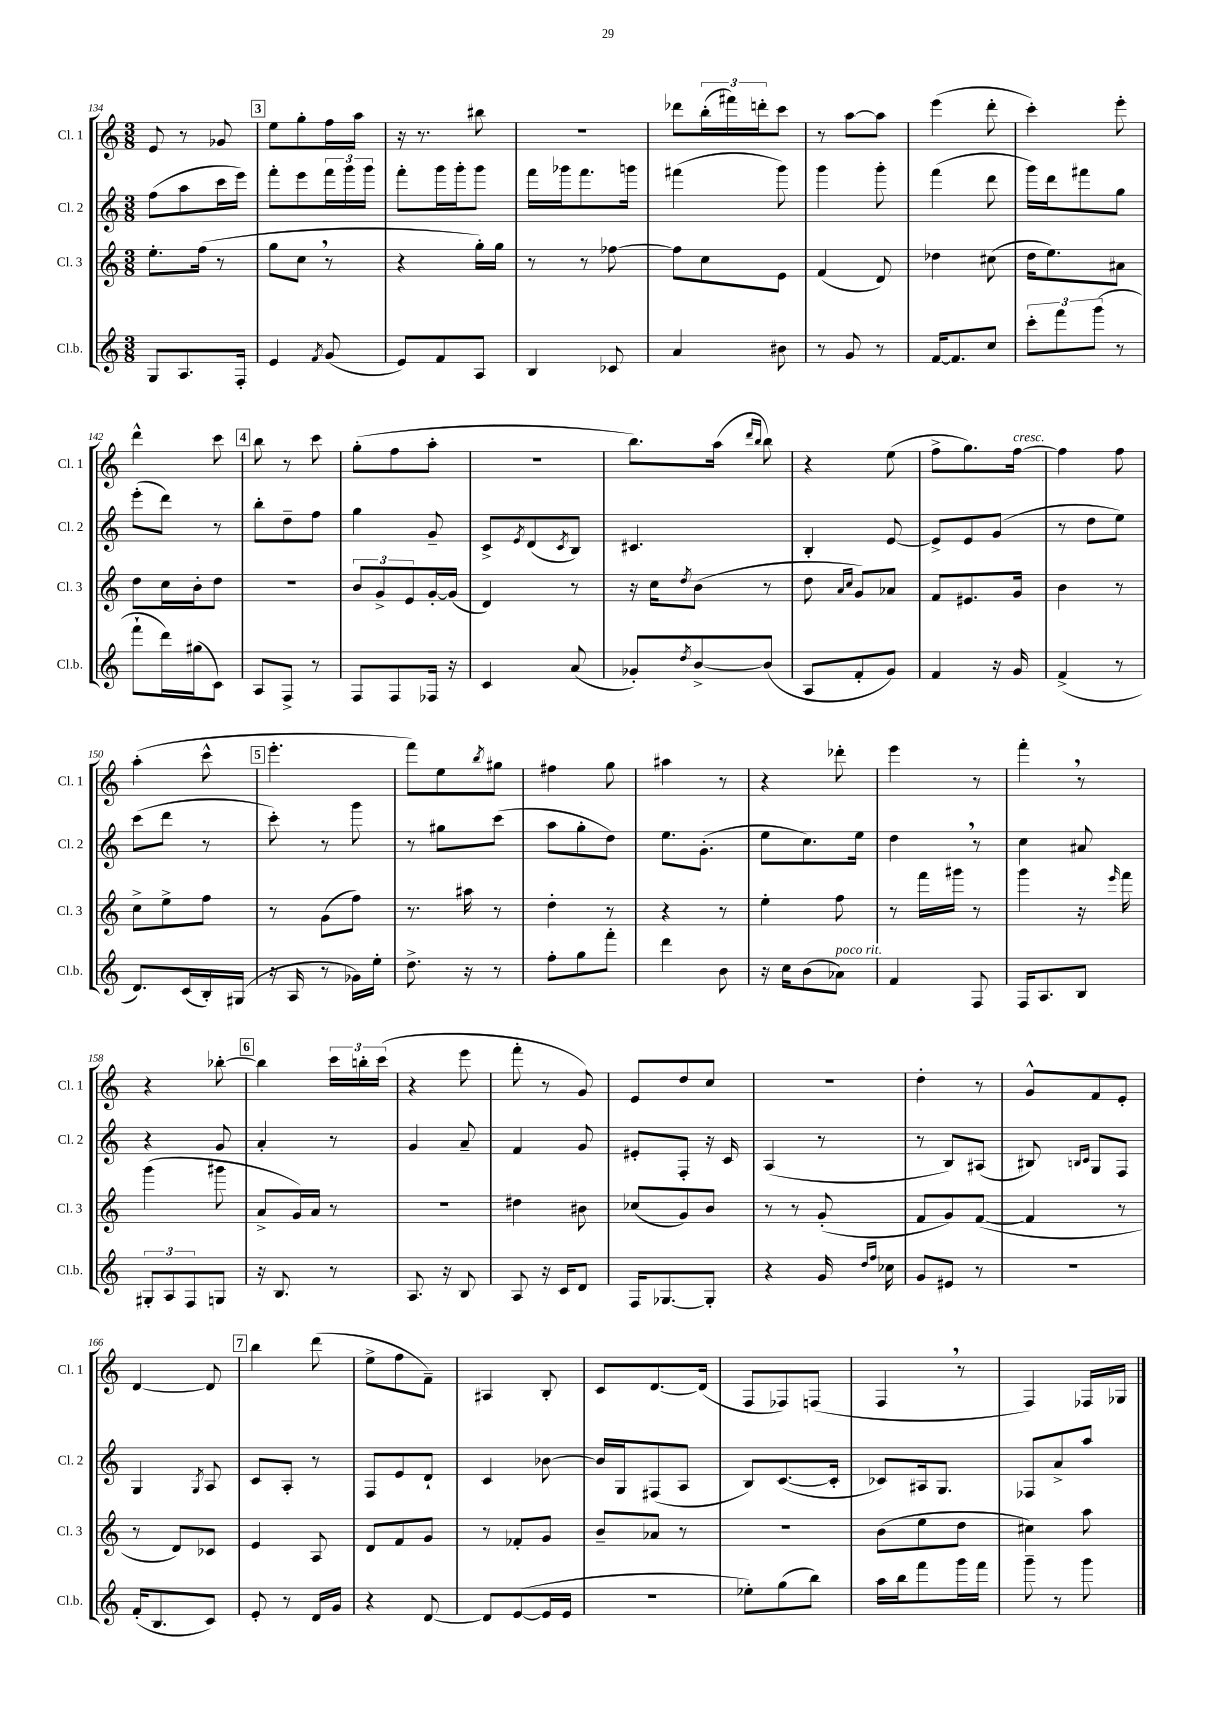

**kern	**kern	**kern	**kern
*part4	*part3	*part2	*part1
*staff4	*staff3	*staff2	*staff1
*I"Cl.b.	*I"Cl. 3	*I"Cl. 2	*I"Cl. 1
*I'Cl.b.	*I'Cl. 3	*I'Cl. 2	*I'Cl. 1
*clefG2	*clefG2	*clefG2	*clefG2
*k[]	*k[]	*k[]	*k[]
*M3/8	*M3/8	*M3/8	*M3/8
=134	=134	=134	=134
8G/L	8.ee'\L	(8ff\L	8e/
8.A/	.	8aa\	8r
.	(16ff\Jk	.	.
.	8r	16ccc\L	8g-X/
16F'/Jk	.	16eee\JJ)	.
!!LO:REH:place=s1:t=3
=135	=135	=135	=135
4e/	8gg\L	8fff'\L	8ee\L
.	8cc,\J	8eee\	8gg'\
8qf/	.	.	.
(8g/	8r	24fff\L	16ff\L
.	.	24ggg\	.
.	.	.	16aa\JJ
.	.	24ggg\JJ	.
=136	=136	=136	=136
8e/L)	4r	8fff'\L	16r
.	.	.	8.r
8f/	.	16ggg\L	.
.	.	16ggg'\J	.
8A/J	16gg'\LL)	8ggg\J	8bb#X\
.	16gg\JJ	.	.
=137	=137	=137	=137
4B/	8r	16fff\LL	4.r
.	.	16ggg-X\J	.
.	8r	8.fff\	.
8c-X/	[8ff-X\	.	.
.	.	16gggn\Jk	.
=138	=138	=138	=138
4a/	8ff-\L]	(4fff#X\	8ddd-X\L
.	8cc\	.	(24bb'\L
.	.	.	24fff#X\)
.	.	.	24dddn'\J
8b#X\	8e\J	8ggg\)	8ccc\J
=139	=139	=139	=139
8r	(4f/	4ggg\	8r
8g/	.	.	[8aa\L
8r	8d/)	8ggg'\	8aa\J]
=140	=140	=140	=140
[16f/KL	4dd-X\	(4fff\	(4eee\
8.f/]	.	.	.
8cc/J	(8cc#X\	8ddd\	8ddd'\
=141	=141	=141	=141
12ccc'\L	16dd\KL	16ggg\LL)	4ccc'\)
.	8.ee\)	16ddd\J	.
12fff\	.	.	.
.	.	8fff#X\	.
(12ggg\J	.	.	.
8r	8a#X\J	8gg\J	8eee'\
!!LO:LB:g=z
=142	=142	=142	=142
8fff`\L	8dd\L	(8eee'\L	4ddd^^\
16ddd\L)	16cc\L	8ddd\J)	.
(16gg#X\J	16b'\J	.	.
8c\J)	8dd\J	8r	8ccc\
!!LO:REH:place=s1:t=4
=143	=143	=143	=143
8A/L	4.r	8bb'\L	8bb\
8F^/J	.	8dd~\	8r
8r	.	8ff\J	8ccc\
=144	=144	=144	=144
8F/L	12b/L	4gg\	(8gg'\L
.	12g^/	.	.
8F/	.	.	8ff\
.	12e/	.	.
16F-X/Jk	[16g'/L	8g~/	8aa'\J
16r	(16g/JJ]	.	.
=145	=145	=145	=145
4c/	4d/)	8c^/L	4.r
.	.	8qe/	.
.	.	(8d/	.
.	.	8qc/	.
(8a/	8r	8B/J)	.
=146	=146	=146	=146
8g-X'/L)	16r	4.c#X/	8.bb\L)
.	16cc\KL	.	.
8qdd/	8qdd/	.	.
[8b^/	(8b\J	.	.
.	.	.	(16aa\Jk
.	.	.	16qqddd/LL
.	.	.	16qqbb/JJ
(8b/J]	8r	.	8bb\)
=147	=147	=147	=147
8A/L	8dd\	4B'/	4r
.	16qqa/LL	.	.
.	16qqcc/JJ	.	.
8f'/	8g/L)	.	.
8g/J)	8a-X/J	[8e/	(8ee\
=148	=148	=148	=148
4f/	8f/L	8e^/L]	8ff^\L
.	8.e#X/	8e/	8.gg\)
16r	.	(8g/J	.
!	!	!	!LO:TX:a:i:t=cresc.
16g/	16g/Jk	.	[16ff\Jk
=149	=149	=149	=149
(4f^/	4b\	8r	4ff\]
.	.	8dd\L	.
8r	8r	8ee\J)	8ff\
!!LO:LB:g=z
=150	=150	=150	=150
8.d/L)	8cc^\L	(8ccc\L	(4aa'\
.	8ee^\	8ddd\J	.
(16c/L	.	.	.
16B'/)	8ff\J	8r	8ccc^^\
(16G#X/JJ	.	.	.
!!LO:REH:place=s1:t=5
=151	=151	=151	=151
16r	8r	8ccc'\)	4.eee'\
16A/	.	.	.
8r	(8g\L	8r	.
16g-X\LL)	8ff\J)	8ggg\	.
16ee'\JJ	.	.	.
=152	=152	=152	=152
8.dd^\	8.r	8r	8fff\L)
.	.	8gg#X\L	8ee\
16r	16aa#X\	.	.
.	.	.	8qbb/
8r	8r	(8ccc\J	8gg#X\J
=153	=153	=153	=153
8ff'\L	4dd'\	8aa\L	4ff#X\
8gg\	.	8gg'\	.
8fff'\J	8r	8dd\J)	8gg\
=154	=154	=154	=154
4ddd\	4r	8.ee\L	4aa#X\
.	.	(8.g'\J	.
8b\	8r	.	8r
=155	=155	=155	=155
16r	4ee'\	8ee\L	4r
16cc\KL	.	.	.
(8b\	.	8.cc\)	.
!LO:TX:a:i:t=poco rit.	!	!	!
8a-X\J)	8ff\	.	8ddd-X'\
.	.	16ee\Jk	.
=156	=156	=156	=156
4f/	8r	4dd,\	4eee\
.	16fff\LL	.	.
.	16ggg#X\JJ	.	.
8F/	8r	8r	8r
=157	=157	=157	=157
16F/KL	4ggg\	4cc\	4fff',\
8.A/	.	.	.
8B/J	16r	8a#X/	8r
.	16qqeee/	.	.
.	16fff\	.	.
!!LO:LB:g=z
=158	=158	=158	=158
12G#X'/L	(4ggg\	4r	4r
12A/	.	.	.
12F/	.	.	.
8Gn/J	8ggg#X\	8g/	[8bb-X'\
!!LO:REH:place=s1:t=6
=159	=159	=159	=159
16r	8a^/L	4a'/	4bb-\]
8.B/	.	.	.
.	16g/L)	.	.
.	16a/JJ	.	.
8r	8r	8r	24ccc\LL
.	.	.	24bbn'\
.	.	.	(24ccc\JJ
=160	=160	=160	=160
8.A/	4.r	4g/	4r
16r	.	.	.
8B/	.	8a~/	8eee\
=161	=161	=161	=161
8A/	4dd#X\	4f/	8fff'\
16r	.	.	8r
16c/KL	.	.	.
8d/J	8b#X\	8g/	8g/)
=162	=162	=162	=162
16F/KL	(8cc-X/L	8e#X'/L	8e/L
[8.G-X/	.	.	.
.	8g/)	8F'/J	8dd/
8G-'/J]	8b/J	16r	8cc/J
.	.	16c/	.
=163	=163	=163	=163
4r	8r	(4A/	4.r
.	8r	.	.
16g/	(8g'/	8r	.
16qqdd/LL	.	.	.
16qqff/JJ	.	.	.
16cc-X\	.	.	.
=164	=164	=164	=164
8g/L	8f/L	8r	4dd'\
8e#X/J	8g/)	8B/L)	.
8r	([8f/J	(8A#X/J	8r
=165	=165	=165	=165
4.r	4f/]	8B#X/)	8g^^/L
.	.	16qqBn/LL	.
.	.	16qqc/JJ	.
.	.	8G/L	8f/
.	8r	8F/J	8e'/J
!!LO:LB:g=z
=166	=166	=166	=166
(16f'/KL	8r	4G/	[4d/
8.B/	.	.	.
.	8d/L)	.	.
.	.	8qG/	.
8c/J)	8c-X/J	8A/	8d/]
!!LO:REH:place=s1:t=7
=167	=167	=167	=167
8e'/	4e/	8c/L	4bb\
8r	.	8A'/J	.
16d/LL	8A/	8r	(8ddd\
16g/JJ	.	.	.
=168	=168	=168	=168
4r	8d/L	8F/L	8ee^\L
.	8f/	8e/	8ff\
[8d/	8g/J	8d`/J	8f~\J)
=169	=169	=169	=169
8d/L]	8r	4c/	4A#X/
([8e/	8f-X'/L	.	.
16e/L]	8g/J	[8b-X\	8B'/
16e/JJ	.	.	.
=170	=170	=170	=170
4.r	8b~/L	16b-/LL]	8c/L
.	.	16G/J	.
.	8a-X/J	(8F#X/	[8.d/
.	8r	8A/J	.
.	.	.	(16d/Jk]
=171	=171	=171	=171
8ee-X'\L)	4.r	8B/L)	8F/L
(8gg\	.	([8.c/	8F-X/)
8bb\J)	.	.	(8Fn/J
.	.	16c'/Jk]	.
=172	=172	=172	=172
16aa\LL	(8b\L	8c-X/L)	4F,/
16bb\J	.	.	.
8fff\	8ee\	16A#X/k	.
.	.	8.G/J	.
16ggg\L	8dd\J	.	8r
16fff\JJ	.	.	.
=173	=173	=173	=173
8ggg~\	4cc#X\)	8F-X/L	4F/)
8r	.	8a^/	.
8ggg\	8aa\	8aa/J	16F-X/LL
.	.	.	16G-X/JJ
==	==	==	==
*-	*-	*-	*-
